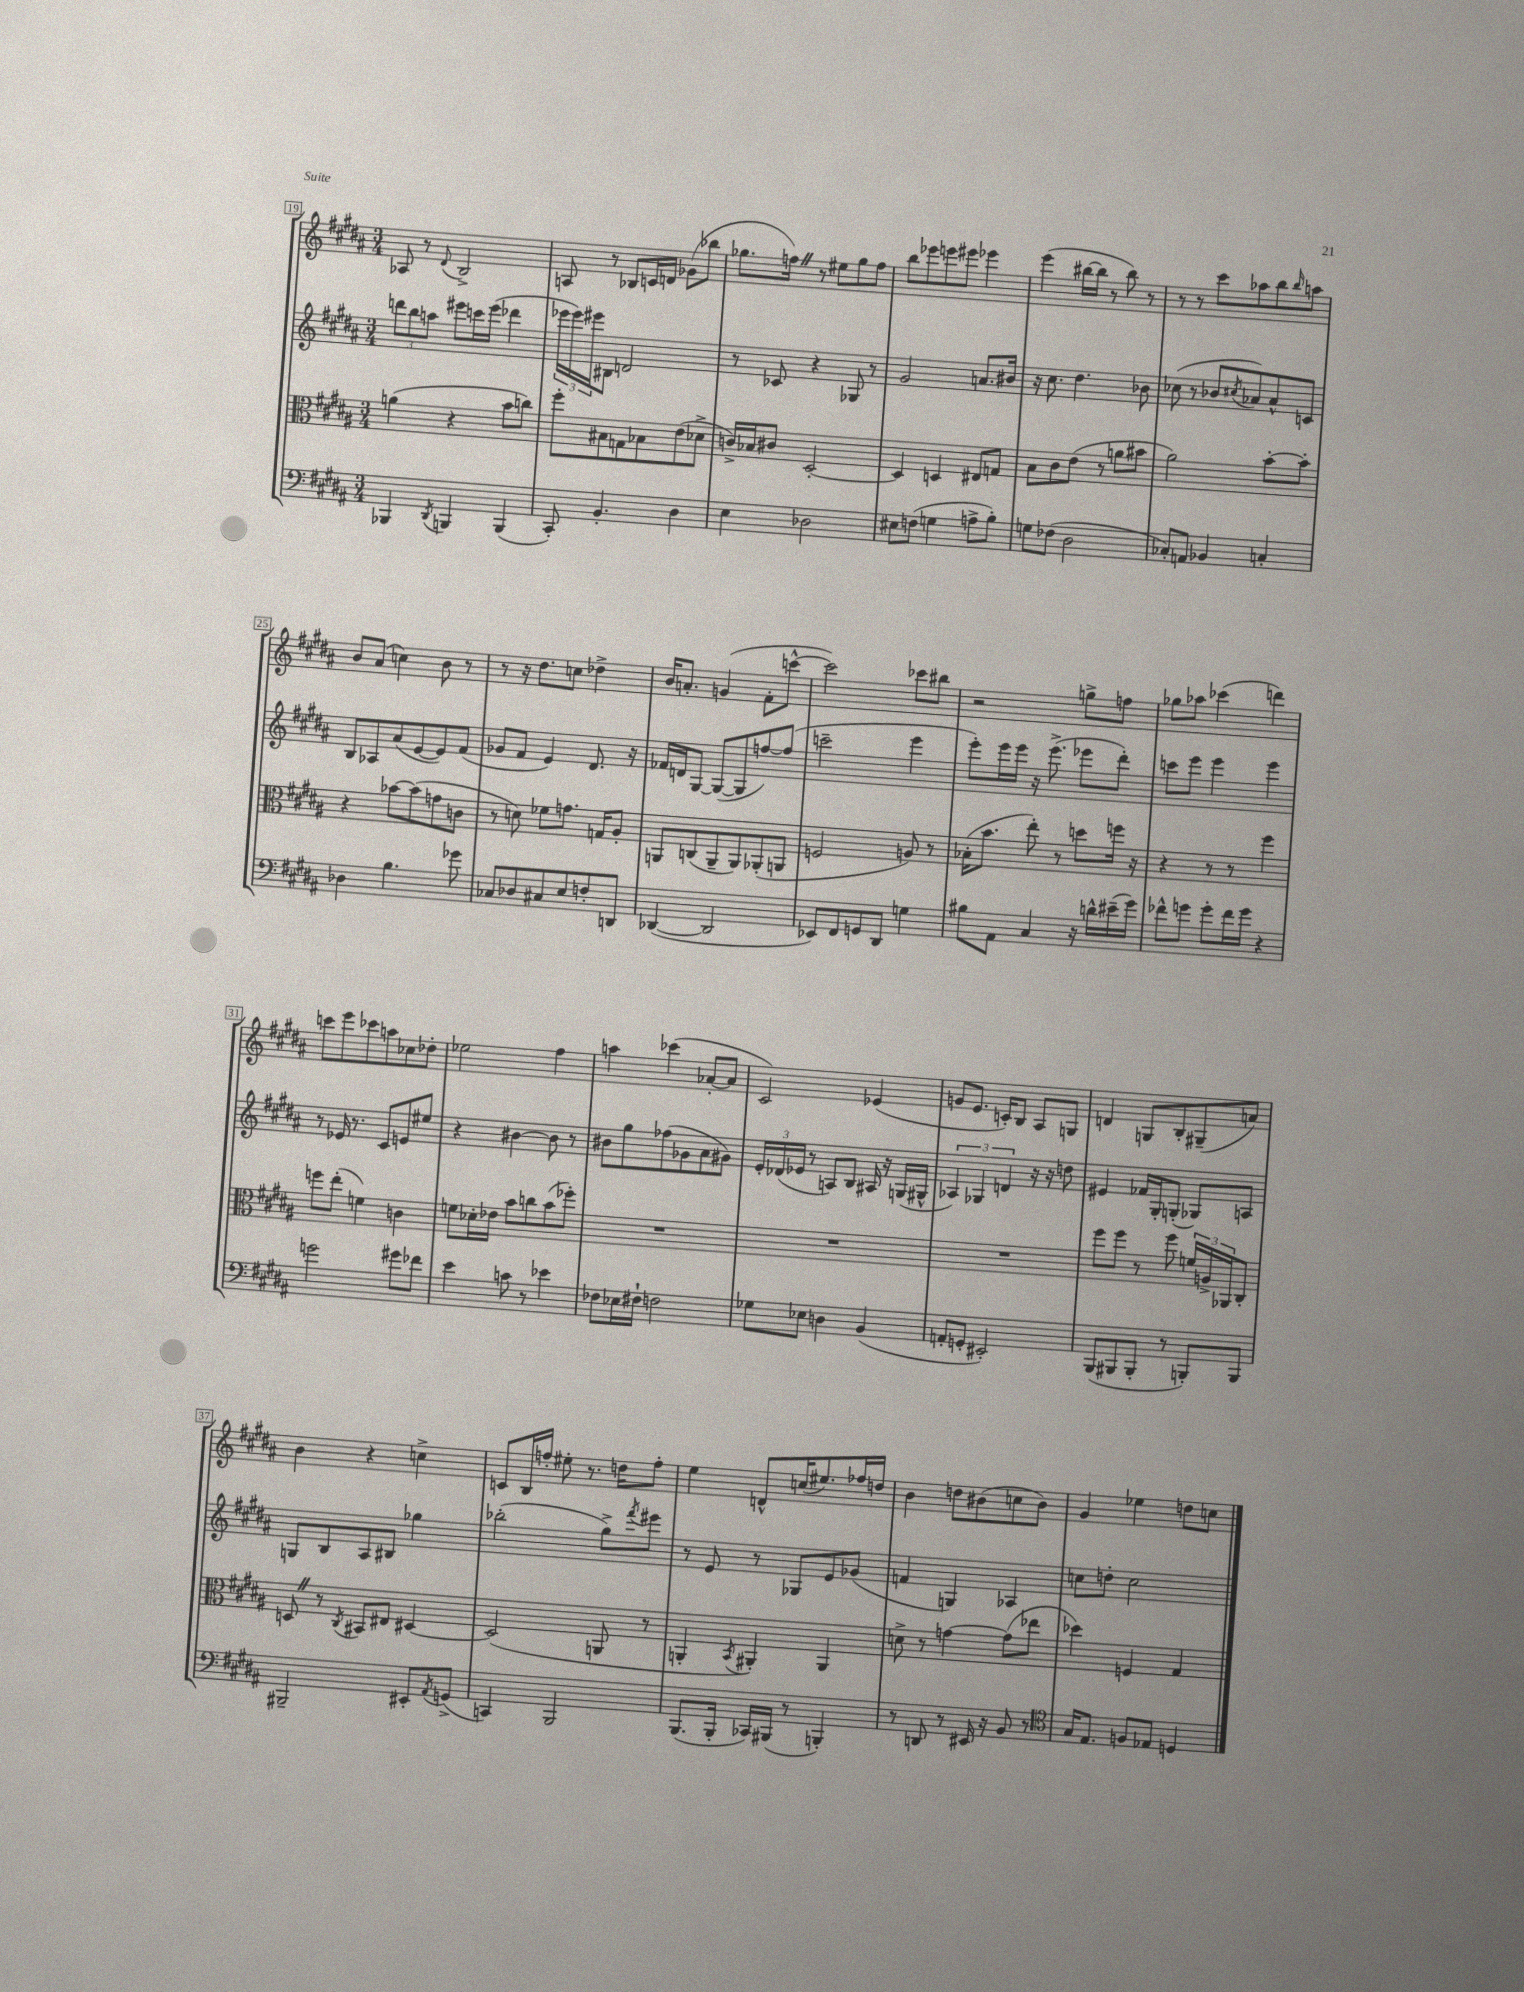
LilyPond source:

<<
\new StaffGroup <<
\new Staff = "s0" {
    \clef treble \key b \major \numericTimeSignature \time 3/4
    aes8 r8 \appoggiatura { dis'8 } b2-> |
    a8 r8 bes8 c'16 d'16 ges'8( bes''8 |
    ges''8. f''16) \once \override BreathingSign.text = \markup { \musicglyph "scripts.caesura.straight" } \breathe r8 eis''8 ges''8 f''8 |
    b''8 ees'''8 e'''8 eis'''8 ees'''4 |
    e'''4( bis''16~ bis''16 r8 bis''8) r8 |
    r8 r8 cis'''8 aes''8 b''8 \grace { b''16 } a''8 |
    b'8 ais'8( c''4) b'8 r8 |
    r8 r16 dis''8. c''8 des''4-> |
    b'16 a'8.-. g'4( fis'8-. c'''8~-^ |
    c'''2) ces'''8 bis''8 |
    r2 g''8-> f''8 |
    ges''8 aes''8 ces'''4( d'''4) |
    c'''8 e'''8 ces'''8 a''8 ces''8 des''8-. |
    ees''2 fis''4 |
    a''4 ces'''4( aes'8~-. aes'8 |
    cis'2) ees'4( |
    g'8 e'8. c'16-.) b8 ais8 g8 |
    d'4 g8 b8-. gis8--( a'8) |
    b'4 r4 c''4-> |
    c'8 b16 f''16-. eis''8-. r8. d''16 f''8-. |
    e''4 d'8-^ c''16( eis''8.) fes''16 d''16 |
    b'4 d''8 bis'8( c''8 bis'8) |
    gis'4 ees''4 d''8 c''8 \bar "|." |
}
\new Staff = "s1" {
    \clef treble \key b \major \numericTimeSignature \time 3/4
    \tuplet 3/2 { d'''8 b''8 a''8 } eis'''8 c'''16 eis'''16( des'''4 |
    \tuplet 3/2 { ees'''16 ees'''16) eis'''16 } bis8 d'2 |
    r8 ces'8 r4 ges8 r8 |
    gis'2 a'8. bis'16 |
    r16 cis''8. dis''4. bes'8 |
    ces''8( r8 bes'8 \acciaccatura { cis''8 } aes'8) aes'8-^ c'8 |
    b8 aes8 ais'8( e'8~ e'8) fis'8( |
    ges'8 fis'8 e'4) dis'8. r16 |
    fes'16 d'16 gis8~ gis8~( gis8 f''8~) f''8( |
    c'''2-- e'''4 |
    e'''8-.) e'''16 e'''16 r16 e'''8.->( ees'''8 dis'''8-.) |
    c'''8 e'''8 e'''4 e'''4 |
    r8 ees'16 r8. cis'8 e'8 eis''8 |
    r4 bis'4~ bis'8 r8 |
    bis'8 gis''8 fes''8( ges'8 ais'8 gis'8) |
    \tuplet 3/2 { e'16-. des'16( ees'16 } r8 a8) b8 ais16 r16 g16( gis16-^ |
    \tuplet 3/2 { aes4) ges4 d'4 } r16 r16 d''8 |
    eis'4 fes'16 gis16-. g8-.( ges8) a8 |
    g8 b8 ais8 bis8 ges''4 |
    bes''2-.( gis''8->) \acciaccatura { fis'''8 } eis'''8 |
    r8 e'8 r8 ges8 e'8 ges'8( |
    f'4 g4) aes4 |
    c''8 d''8-. c''2 \bar "|." |
}
\new Staff = "s2" {
    \clef alto \key b \major \numericTimeSignature \time 3/4
    a'4( r4 b'8 c''8) |
    fis''8-. bis8 g8 bes8 e'8( des'8-> |
    c'16->) bes16 cis'8 dis2~-. |
    dis4 d4 eis8 g8 |
    b8 cis'8 e'8( r8 a'8 bis'8 |
    ais'2) b'8~-. b'8-. |
    r4 bes'8~ bes'8( g'8 c'8 |
    r8 d'8) fes'8 g'8. g16 ais8-. |
    a,8 c8( a,8-- a,8) aes,8-.( a,8 |
    f2 a8) r8 |
    bes16-.( b'8. e''8-.) r8 d''8 f''16 r16 |
    r4 r8 r8 fis''4 |
    f''8 e''8-.( f'4) c'4 |
    f'8 des'16-. ees'16 b'8 c''8 b'8( fes''8-.) |
    R2. |
    R2. |
    R2. |
    fis''8 fis''8 r8 fis''8 \tuplet 3/2 { f'16 a16-> aes,16 } cis8-. |
    d8 \once \override BreathingSign.text = \markup { \musicglyph "scripts.caesura.straight" } \breathe r8 \acciaccatura { cis8 } bis,8 eis8 dis4~ |
    dis2( a,8 r8 |
    a,4-. \acciaccatura { b,8 } ais,4-.) ais,4 |
    d'8-> r8 g'4~ g'8( ees''8 |
    des''4) f4 gis4 \bar "|." |
}
\new Staff = "s3" {
    \clef bass \key b \major \numericTimeSignature \time 3/4
    bes,,4 \acciaccatura { dis,8 } b,,4 b,,4( |
    cis,8-.) b,4.-. dis4 |
    e4 des2 |
    eis8 f8( g4 a8-> b8-.) |
    g8 fes8( dis2 |
    ces8-.) a,8 bes,4 c4-. |
    des4 b4. ges'8 |
    ces8 des8 cis8 e8 f8-. d,8 |
    des,4~( des,2 |
    ees,8) fis,8 g,8 dis,8 g4 |
    bis8 ais,8 cis4 r16 d'16-^ eis'16--( gis'16) |
    fes'8-^ g'8 g'8-. fes'16 g'16 r4 |
    g'2 gis'8 fes'8 |
    e'4 c'8 r8 ees'4 |
    fes8 ees16 fis16-! f2 |
    ges8 ees8 d4 b,4( |
    a,8-. g,8-. eis,2-.) |
    b,,8( bis,,8 bis,,8-. r8 b,,8-.) b,,8 |
    bis,,2-- eis,8-. \acciaccatura { ais,8 } g,8->( |
    c,4) b,,2 |
    b,,8.( b,,16-. ces,16) bis,,16( r8 b,,4-.) |
    r8 d,8 r8 eis,16 r16 b,8 r8 |
    \clef tenor gis16 e8. f8 ees8 d4 \bar "|." |
}
>>
>>
\layout { \context { \Score currentBarNumber = #19 \override BarNumber.stencil = #(make-stencil-boxer 0.1 0.3 ly:text-interface::print) } }
